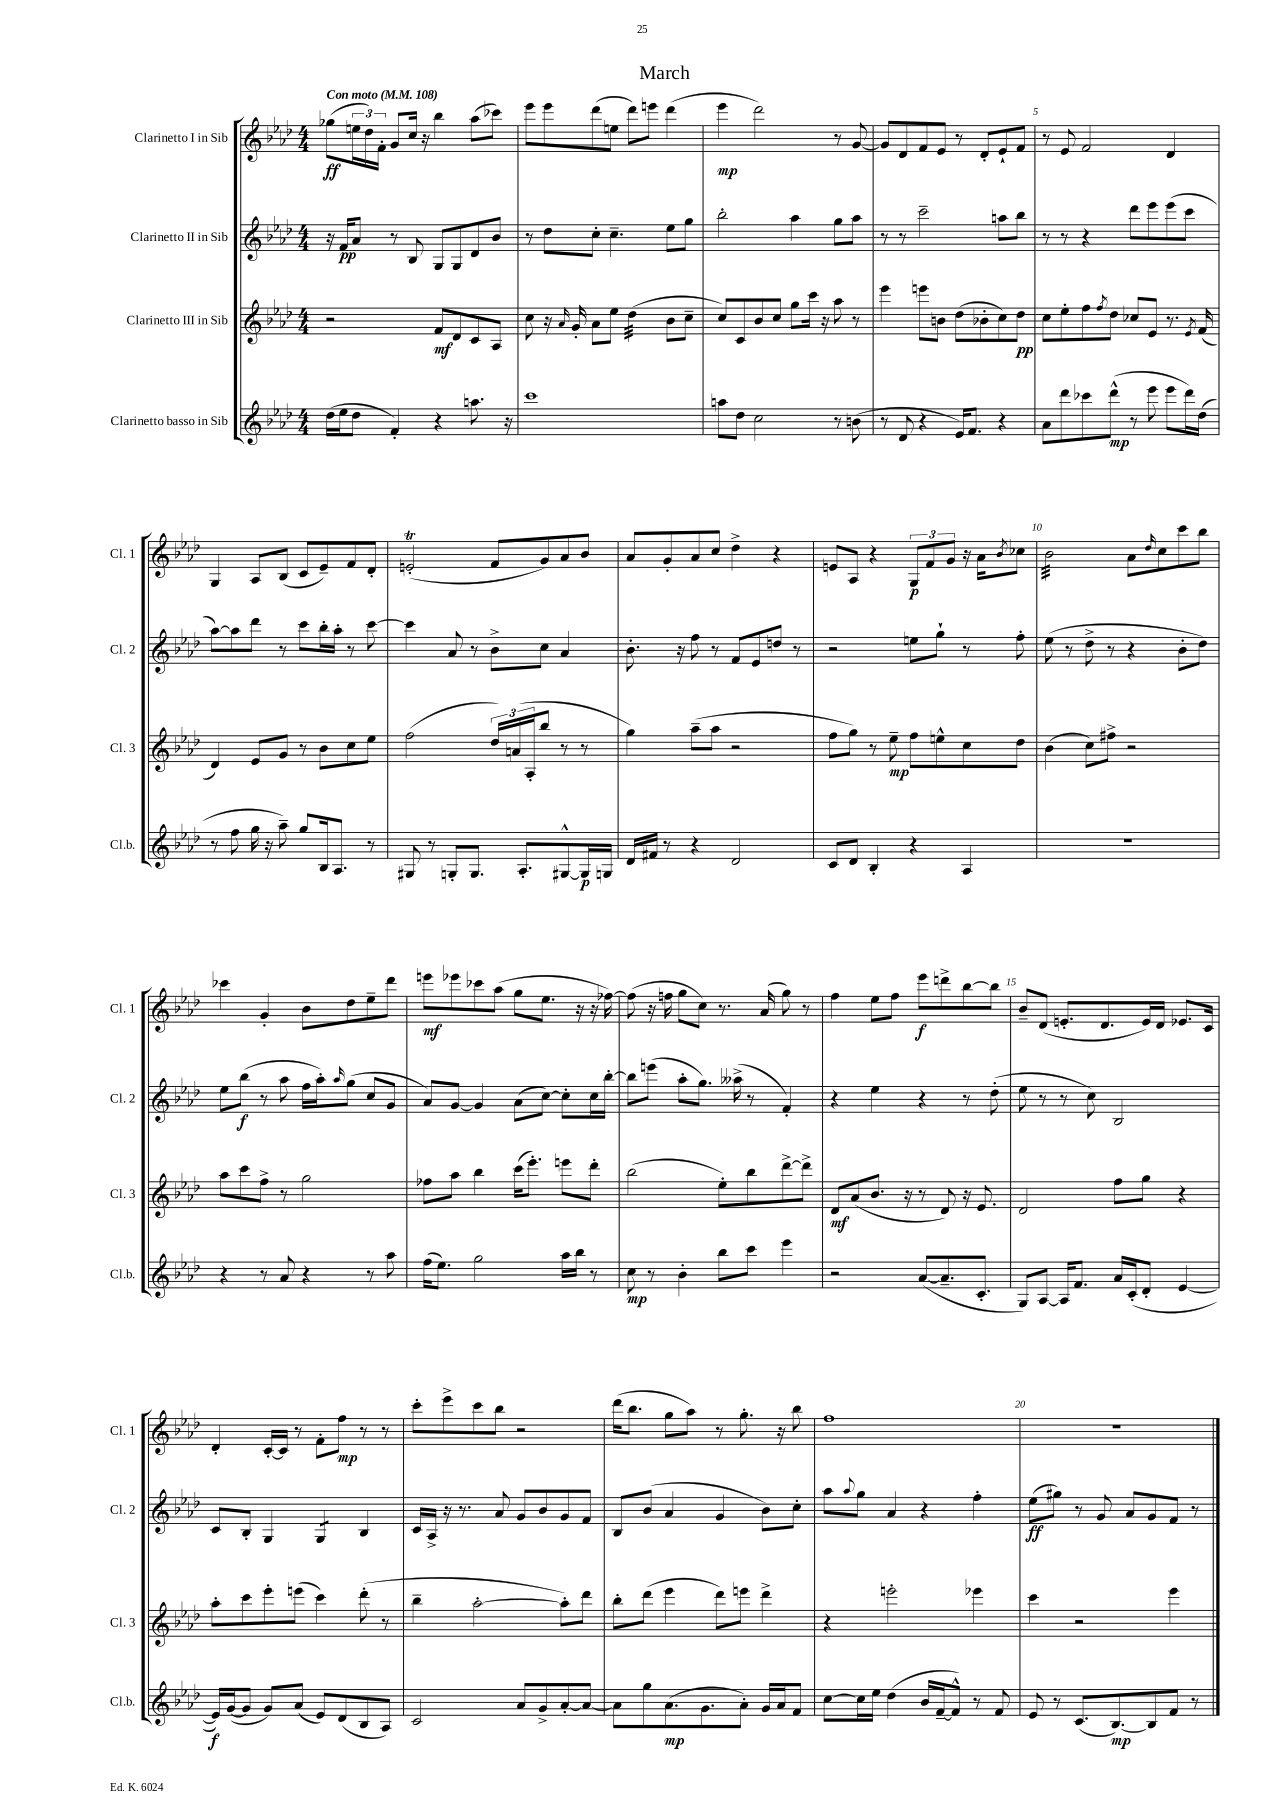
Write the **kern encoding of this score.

**kern	**kern	**kern	**kern
*staff4	*staff3	*staff2	*staff1
*clefG2	*clefG2	*clefG2	*clefG2
*k[b-e-a-d-]	*k[b-e-a-d-]	*k[b-e-a-d-]	*k[b-e-a-d-]
*M4/4	*M4/4	*M4/4	*M4/4
*MM108	*MM108	*MM108	*MM108
(16dd-\LL	2r	16r	(8gg-\L
16ee-\J	.	16f/LK	.
8dd-\J	.	8a-/J	24ee\L
.	.	.	24dd-\)
.	.	.	24f'\JJ
4f'/)	.	8r	8g/L
.	.	8B-/	16cc/Jk
.	.	.	16r
4r	8f/L	8G/L	4bb-\
.	8d-/	8G/	.
8.aa\	8c/	8d-/	(8aa-\L
.	8A-/J	8b-/J	8ccc-\J)
16r	.	.	.
=	=	=	=
1ccc	8cc\	8r	8eee-\L
.	16r	8dd-\L	8eee-\
.	16qqa-/	.	.
.	16g'/	.	.
.	8a-\L	8cc'\J	(8ddd-\
.	8ee-\J	4.cc~\	8ee\J
.	(4dd-\	.	8ddd-\L)
.	.	.	8eee\J
.	8b-\L	8ee-\L	(4ddd-\
.	8cc~\J	8gg\J	.
=	=	=	=
8aa\L	8cc/L)	2bb-'\	4eee-\
8dd-\J	8c/	.	.
2cc\	8b-/	.	2ddd-\)
.	8cc/J	.	.
.	8gg\L	4aa-\	.
.	16ccc\Jk	.	.
.	16r	.	.
8r	8aa-\	8gg\L	8r
(8b\	8r	8aa-\J	[8g/
=	=	=	=
8r	4eee-\	8r	8g/]L
8d-/	.	8r	8d-/
4r	8eee\L	2ccc~\	8f/
.	8b\J	.	8e-/J
16e-/LK)	(8dd-\L	.	8r
8.f/J	.	.	.
.	8b-'\	.	8d-'/L
4r	8cc\)	8aa\L	8e-`/
.	8dd-\J	8bb-\J	8f/J
=	=	=	=
8a-\L	8cc\L	8r	8r
8ddd-\	8ee-'\	8r	8e-/
8ccc-\	8ff\	4r	2f/
.	8qff/	.	.
(8ddd-^^\J	8dd-\J	.	.
8r	8cc-/L	8ddd-\L	.
8eee-\	8e-/J	8eee-\	.
8eee-\L	8.r	(8eee-\	4d-/
16ddd-\L)	.	8ccc\J	.
.	8qe-/	.	.
(16dd-\JJ	(16f/	.	.
=	=	=	=
8r	4d-/)	[8aa-\L)	4G/
8ff\	.	8aa-\]	.
16gg\	8e-/L	8ddd-\J	8A-/L
16r	.	.	.
8aa-~\)	8g/J	8r	(8B-/J
8gg/L	8r	8ccc\L	8c/L
16B-/k	8b-\L	16bb-'\L	8e-~/)
8.A-/J	.	16aa-'\JJ	.
.	8cc\	8r	8f/
8r	8ee-\J	[8ccc\	8d-'/J
=	=	=	=
8G#/	(2ff\	4ccc\]	(2e'/
8r	.	.	.
8G'/L	.	8a-/	.
8.G/J	.	8r	.
.	24dd-/LL)	8b-^\L	8f/L
.	(24a/	.	.
8.A-'/L	.	.	.
.	24A-'/J	.	.
.	8bb-/J	8cc\J	8g/)
[8G#^^/	8r	4a-/	8a-/
16G#/]L	8r	.	8b-/J
16G/JJ	.	.	.
=	=	=	=
16d-/LL	4gg\)	8.b-'\	8a-/L
16f#/JJ	.	.	.
8r	.	.	8g'/
.	.	16r	.
4r	(8aa-~\L	8ff\	8a-/
.	8aa-\J	8r	8cc/J
2d-/	2r	8f/L	4dd-^\
.	.	8e-/	.
.	.	8dd/J	4r
.	.	8r	.
=	=	=	=
8c/L	8ff\L	2r	8e/L
8d-/J	8gg\J)	.	8A-/J
4B-'/	8r	.	4r
.	8ee-~\	.	.
4r	8ff\L	8ee\L	12G/L
.	.	.	12f/
.	8ee^^\	8gg`\J	.
.	.	.	12g/J
4A-/	8cc\	8r	16r
.	.	.	16a-\LK
.	.	.	8qb-/
.	8dd-\J	8ff'\	8cc-\J
=	=	=	=
1r	(4b-\	(8ee-\	2b-\
.	.	8r	.
.	8cc\L)	8dd-^\	.
.	8ff#^\J	8r	.
.	2r	4r	8a-\L
.	.	.	16qqdd-/
.	.	.	8cc\
.	.	8b-'\L	8ccc\
.	.	8dd-\J)	8bb-\J
=	=	=	=
4r	8aa-\L	8ee-\L	4ccc-\
.	8ccc\	(8bb-\J	.
8r	8ff^\J	8r	4g'/
8a-/	8r	8aa-\	.
4r	2gg\	16ff\LL	8b-\L
.	.	16aa-'\J)	.
.	.	16qqaa-/	.
.	.	(8gg\J	8dd-\
8r	.	8cc/L	8ee-~\
8aa-\	.	8g/J	8ddd-\J
=	=	=	=
(16ff\LK	8ff-\L	8a-/L)	8eee\L
8.ee-\J)	.	.	.
.	8aa-\J	[8g/J	8eee-\
2gg\	4bb-\	4g/]	8ccc-\
.	.	.	(8aa-\J
.	(16ccc\LK	(8a-\L	8gg\L
.	8.eee-'\J)	.	.
.	.	[8cc\J)	8.ee-\J
16aa-\LL	8eee\L	8cc'\]L	.
16bb-\JJ	.	.	16r
8r	8ddd-'\J	16cc\L	16r
.	.	[16bb-'\JJ	[16ff-\)
=	=	=	=
8cc\	(2bb-\	8bb-\]L	(8ff-\]
8r	.	(8eee\J	16r
.	.	.	16ff\
4b-'\	.	8aa-'\L	8gg\L
.	.	8.gg\J)	8cc\J)
8bb-\L	8ee-'\L)	.	8.r
.	.	(16aa--^\	.
8ccc\J	8bb-\	8r	.
.	.	.	(16a-/
4eee-\	[8ddd-^\	4f'/)	8gg\)
.	8ddd-^\]J	.	8r
=	=	=	=
2r	8d-/L	4r	4ff\
.	(8a-/	.	.
.	8.b-/J	4ee-\	8ee-\L
.	.	.	8ff\J
.	16r	.	.
([8a-/L	8r	4r	8eee-\L
8.a-~/]	8d-/)	.	8ddd^\
.	16r	8r	[8bb-\
8.c'/J	8.e-/	.	.
.	.	(8dd-'\	8bb-\]J
=	=	=	=
8G/L)	2d-/	8ee-\	8b-~/L
[8A-/J	.	8r	(8d-/J
16A-/]LK	.	8r	8.e'/L
8.f/J	.	.	.
.	.	8cc\)	.
.	.	.	8.d-/
16a-/LL	8ff\L	2B-/	.
(16c'/J	.	.	.
8d-'/J	8gg\J	.	16e/L)
.	.	.	16d-/JJ
[4e-/	4r	.	8.e-/L
.	.	.	16c/Jk
=	=	=	=
16e-/]LL)	8aa-'\L	8c/L	4d-'/
([16g/J	.	.	.
8g/]J	8ccc\	8B-'/J	.
8g/L)	8eee-'\	4G/	[16c'/LL
.	.	.	16c/]JJ
(8a-/J	(8eee\J	.	8r
8e-/L)	4ccc\)	4G/	8f'\L
(8d-/	.	.	8ff\J
8B-/	(8ddd-'\	4B-/	8r
8A-/J)	8r	.	8r
=	=	=	=
2c/	4bb-~\	16c/LL	8ccc'\L
.	.	16A-^/JJ	.
.	.	16r	8eee-^\
.	.	8.r	.
.	[2aa-'\	.	8ccc\
.	.	8a-/	8bb-\J
8a-/L	.	8g/L	2r
8g^/	.	8b-/	.
[8a-'/	8aa-'\]L)	8g/	.
8a-/_J	8ddd-\J	8f/J	.
=	=	=	=
8a-\]L	8bb-'\L	8B-/L	(16ddd-\LK
.	.	.	8.bb-\J
8gg\	(8ddd-\J	(8b-/J	.
(8.a-\	4eee-\	4a-/	8gg\L
.	.	.	8aa-\J)
8.g\	.	.	.
.	8ddd-\L)	4g/	8r
8a-'\J)	8eee\J	.	8.gg'\
16g/LL	4ddd-^\	8b-\L)	.
16a-/J	.	.	16r
8f/J	.	8cc'\J	8bb-\
=	=	=	=
[8cc\L	4r	8aa-\L	1ff
.	.	8qqaa-/	.
16cc\]L	.	8gg\J	.
16ee-\JJ	.	.	.
(4dd-\	2eee'\	4a-/	.
16b-/LL	.	4r	.
[16f~/J	.	.	.
8f^^/]J)	.	.	.
8r	4eee-\	4ff'\	.
8f/	.	.	.
=	=	=	=
8e-/	4ccc\	(8ee-\L	1r
8r	.	8gg#\J)	.
(8.c/L	2r	8r	.
.	.	8g/	.
[8.B-/)	.	.	.
.	.	8a-/L	.
8B-/]	.	8g/	.
8f/J	4eee-\	8f/J	.
8r	.	8r	.
==	==	==	==
*-	*-	*-	*-
